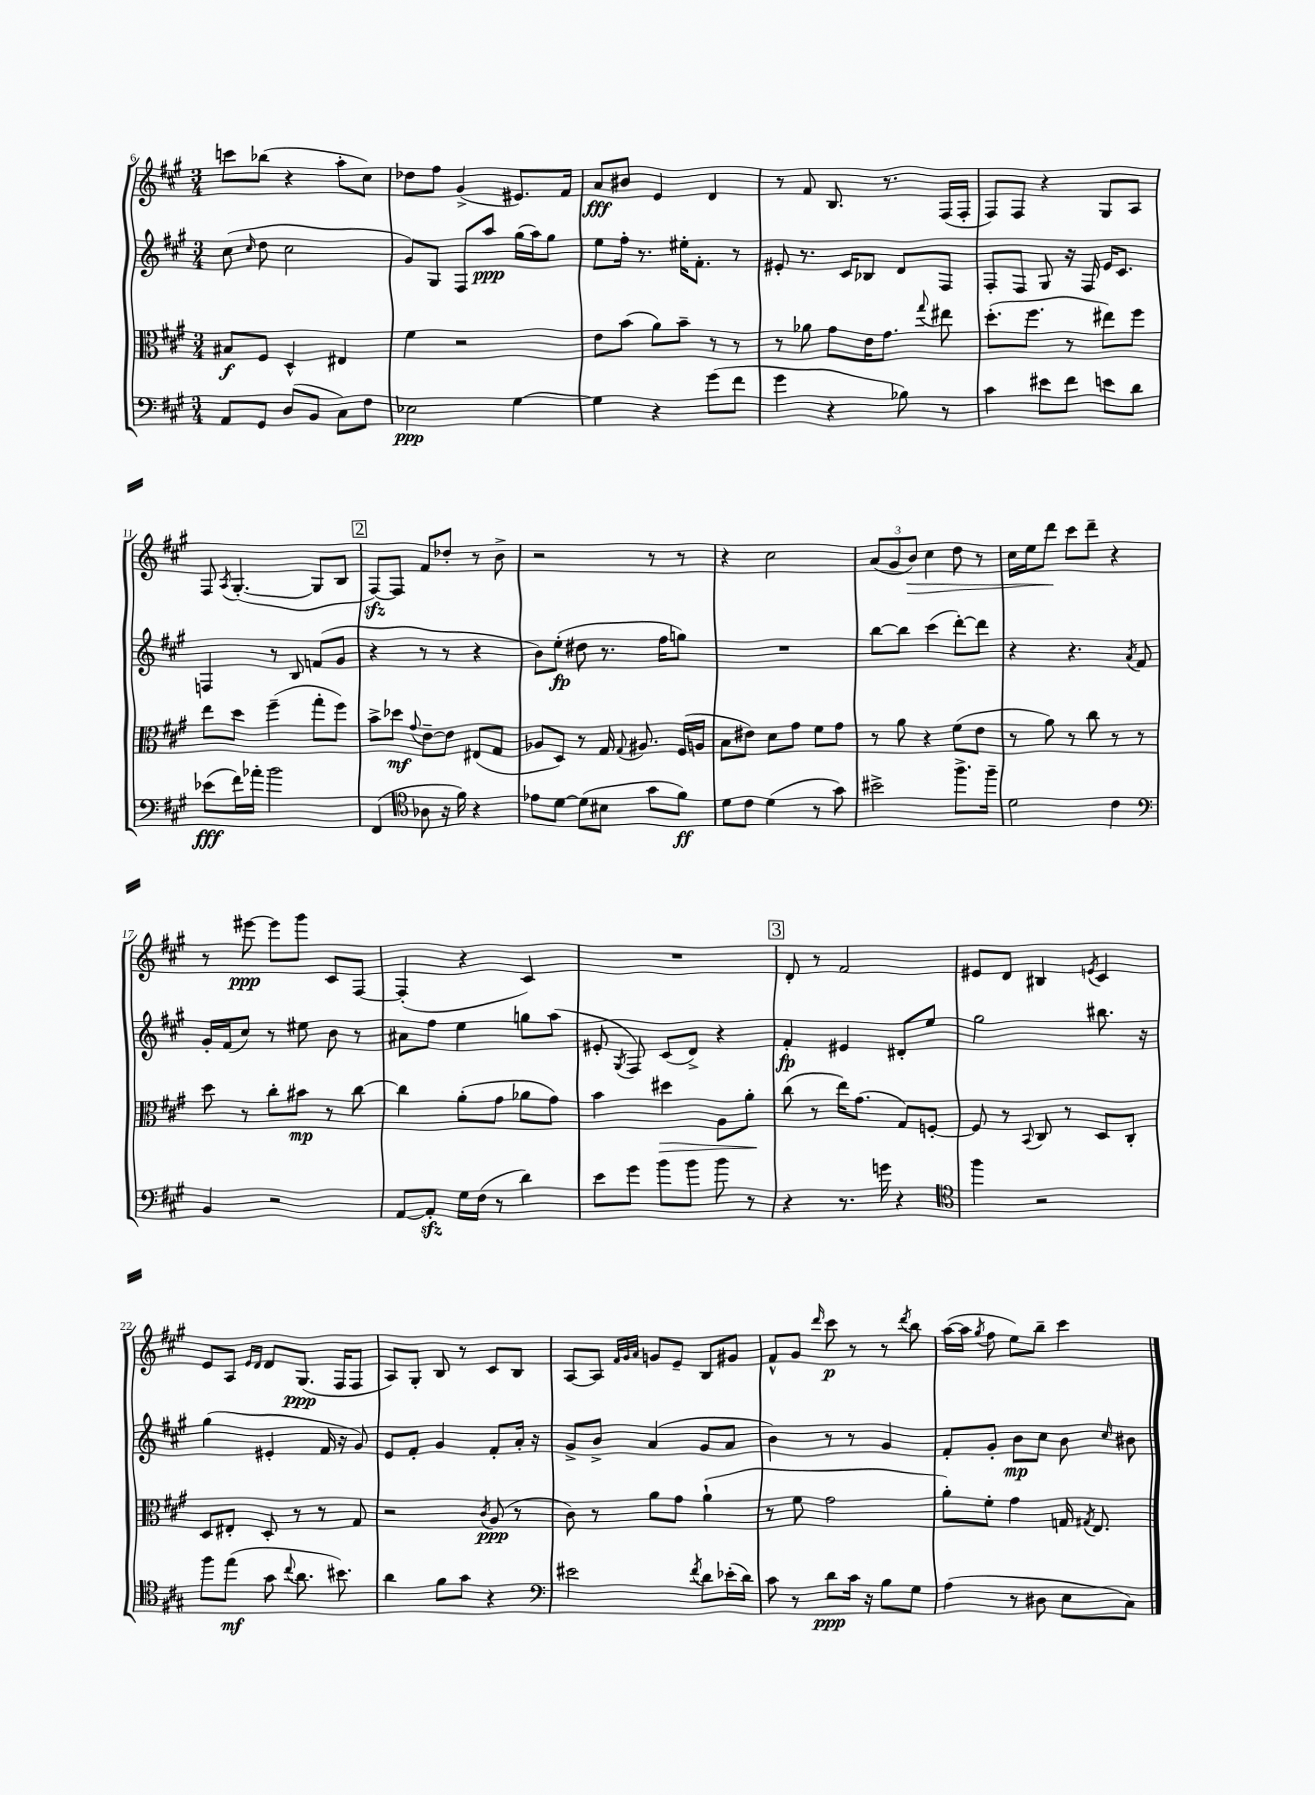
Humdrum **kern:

**kern	**kern	**kern	**kern
*staff4	*staff3	*staff2	*staff1
*clefF4	*clefC3	*clefG2	*clefG2
*k[f#c#g#]	*k[f#c#g#]	*k[f#c#g#]	*k[f#c#g#]
*M3/4	*M3/4	*M3/4	*M3/4
8AA/L	8B#/L	(8cc#\	8ccc\L
.	.	16qqcc#/	.
8GG#/J	8F#/J	8dd\	(8bb-\J
(8D/L	4D^^/	2cc#\	4r
8BB/J	.	.	.
8C#\L)	4E#/	.	8aa'\L
8F#\J	.	.	8cc#\J)
=	=	=	=
2E-\	4f#\	8g#/L)	8dd-\L
.	.	8G#/J	8ff#\J
.	2r	8F#/L	(4g#^/
.	.	8aa/J	.
[4G#\	.	(16gg#\LL	8.e#/L)
.	.	16aa\J)	.
.	.	8gg#\J	.
.	.	.	16f#/Jk
=	=	=	=
4G#\]	8e\L	8ee\L	8a/L
.	(8b\J	16ff#'\Jk	8b#/J
.	.	8.r	.
4r	8a\L)	.	4e/
.	8b~\J	16ee#'\LK	.
.	.	8.f#'\J	.
(8g#\L	8r	.	4d/
8f#\J	8r	8r	.
=	=	=	=
4g#\	8r	8e#'/	8r
.	8a-\	8.r	8f#/
4r	8g#\L	.	8.B/
.	.	16c#/LK	.
.	16e\K	8B-/J	.
.	8.g#\J	.	8.r
8B-\)	.	8d/L	.
.	8qqgg#/	.	.
8r	8ee#\	8F#/J	(16F#/LL
.	.	.	16F#'/JJ
=	=	=	=
4c#\	(8.dd'\L	8F#'/L	8F#/L)
.	.	8F#/J	8F#/J
.	8.ff#\J	.	.
8e#\L	.	8G#/	4r
8f#\J	8r	16r	.
.	.	16F#/	.
8e\L	8ee#\L)	16e/LK	8G#/L
.	.	8.c#/J	.
8d\J	8ff#\J	.	8A/J
=	=	=	=
(8e-\L	8ee\L	4F/	8F#/
.	.	.	8qA/
16f#\L)	8dd\J	.	([4.G#'/
16a-'\JJ	.	.	.
2b\	(4ff#~\	8r	.
.	.	8B/	.
.	8gg#'\L	(8f/L	8G#/]L
.	8ff#\J)	8g#/J	8B/J
=	=	=	=
(4FF#/	8b^\L	4r	[8F#/L)
.	8dd-\J	.	8F#/]J
*clefC4	*	*	*
.	8qqg#/	.	.
8A-\	[8e~\L	8r	8f#/L
16r	8e\]J	8r	8dd-'/J
16f#\)	.	.	.
4r	(8E#/L	4r	8r
.	8G#/J	.	8b^\
=	=	=	=
8e-\L	8A-/L	8b\L)	2r
[8d\J	8D/J)	(8ee'\J	.
(8d\]L	8r	8dd#\	.
8B#\J	16G#/	8.r	.
.	8qqG#/	.	.
.	8.A#/	.	.
8g#\L	.	.	8r
.	.	16ff#\LK	.
8f#\J)	(16F#/LL	8gg\J)	8r
.	16A/JJ	.	.
=	=	=	=
8d\L	8B\L	2.r	4r
8c#\J	8e#\J)	.	.
(4d\	8d\L	.	2cc#\
.	8g#\J	.	.
8r	8f#\L	.	.
8g#\)	8g#\J	.	.
=	=	=	=
2b#^\	8r	[8bb\L	(12a/L
.	.	.	12g#/
.	8a\	8bb\]J	.
.	.	.	12b/J)
.	4r	(4ccc#\	4cc#\
8.ff#^\L	(8f#\L	[8ddd'\L)	8dd\
.	8e\J	8ddd\]J	8r
16ff#~\Jk	.	.	.
=	=	=	=
2d\	8r	4r	16cc#\LL
.	.	.	16ee\J
.	8a\)	.	8ddd\J
.	8r	4.r	8ccc#\L
.	8cc#\	.	8ddd~\J
4c#\	8r	.	4r
.	.	8qa/	.
.	8r	8f#/	.
=	=	=	=
*clefF4	*	*	*
4BB/	8dd\	16g#'/LL	8r
.	.	(16f#/J	.
.	8r	8cc#/J)	[8eee#\
2r	8cc#'\L	8r	8eee#\]L
.	8b#\J	8ee#\	8ggg#\J
.	8r	8b\	8c#/L
.	[8cc#\	8r	[8F#/J
=	=	=	=
[8AA/L	4cc#\]	8a#\L	(4F#'/]
8AA'/]J	.	8ff#\J	.
16G#\LL	(8a'\L	4ee\	4r
(16F#\JJ	.	.	.
8r	8g#\J	.	.
4d\)	8a-\L	8gg\L	4c#/)
.	8g#\J)	(8aa\J	.
=	=	=	=
8e\L	4b\	8e#'/	2.r
.	.	8qG#/	.
8g#\J	.	8F#/)	.
8b\L	4dd#\	(8c#/L	.
8b\J	.	8d^/J)	.
8b\	8A\L	4r	.
8r	8a'\J	.	.
=	=	=	=
4r	(8cc#\	4f#'/	8d'/
.	8r	.	8r
8.r	16ee\LK)	4e#/	2f#/
.	(8.g#\J	.	.
16g\	.	.	.
4r	8G#/L)	8d#'/L	.
.	[8F'/J	8ee/J	.
=	=	=	=
*clefC4	*	*	*
4ff#\	8F/]	2gg#\	8e#/L
.	8r	.	8d/J
.	8qqBB/	.	.
2r	8C#/	.	4B#/
.	8r	.	.
.	.	.	8qe/
.	8D/L	8.bb#\	4c#/
.	8C#'/J	.	.
.	.	16r	.
=	=	=	=
8ff#\L	8D/L	(4gg#\	8e/L
(8ee\J	8E#'/J	.	8A/J
.	.	.	16qqe/LL
.	.	.	16qqd/JJ
8g#\	8D'/	4e#'/	8d/L
8qqcc#/	.	.	.
8.a\	8r	.	(8.G#/J
.	8r	16f#/	.
8.b#\)	.	16r	16F#/LK
.	8G#/	8g#/)	8F#/J
=	=	=	=
4a\	2r	8e/L	8A/L)
.	.	8f#'/J	8G#'/J
8f#\L	.	4g#/	8B/
8g#\J	.	.	8r
.	8qc#/	.	.
4r	(8A/	8f#'/L	8c#/L
.	8r	16a'/Jk	8B/J
.	.	16r	.
=	=	=	=
*clefF4	*	*	*
2e#\	8c#\)	8g#^/L	[8A/L
.	8r	8b^/J	8A/]J
.	.	.	32qqf#/LLL
.	.	.	32qqg#/
.	.	.	32qqa/JJJ
.	8a\L	(4a/	8g/L
.	8g#\J	.	8e~/J
8qf#/	.	.	.
8d\L	(4a`\	8g#/L	8B/L
(16e-'\L	.	8a/J	8g#/J
16d\JJ)	.	.	.
=	=	=	=
8c#\	8r	4b\)	8f#^^/L
8r	8f#\	.	8g#/J
.	.	.	16qqddd/
8d\L	2g#\	8r	8ccc#\
16c#\Jk	.	8r	8r
16r	.	.	.
8B\L	.	4g#/	8r
.	.	.	8qddd/
8G#\J	.	.	8bb\
=	=	=	=
(4A\	8a'\L)	8f#'/L	([16aa\LL
.	.	.	16aa\]JJ
.	.	.	8qgg#/
.	8f#'\J	8g#'/J	8ff#\
8r	4g#\	8b\L	8ee\L)
8D#\	.	8cc#\J	8bb~\J
8E\L	16G/	8b\	4ccc#\
.	8qG#/	.	.
.	8.E/	.	.
.	.	16qqcc#/	.
8C#\J)	.	8b#\	.
==	==	==	==
*-	*-	*-	*-
